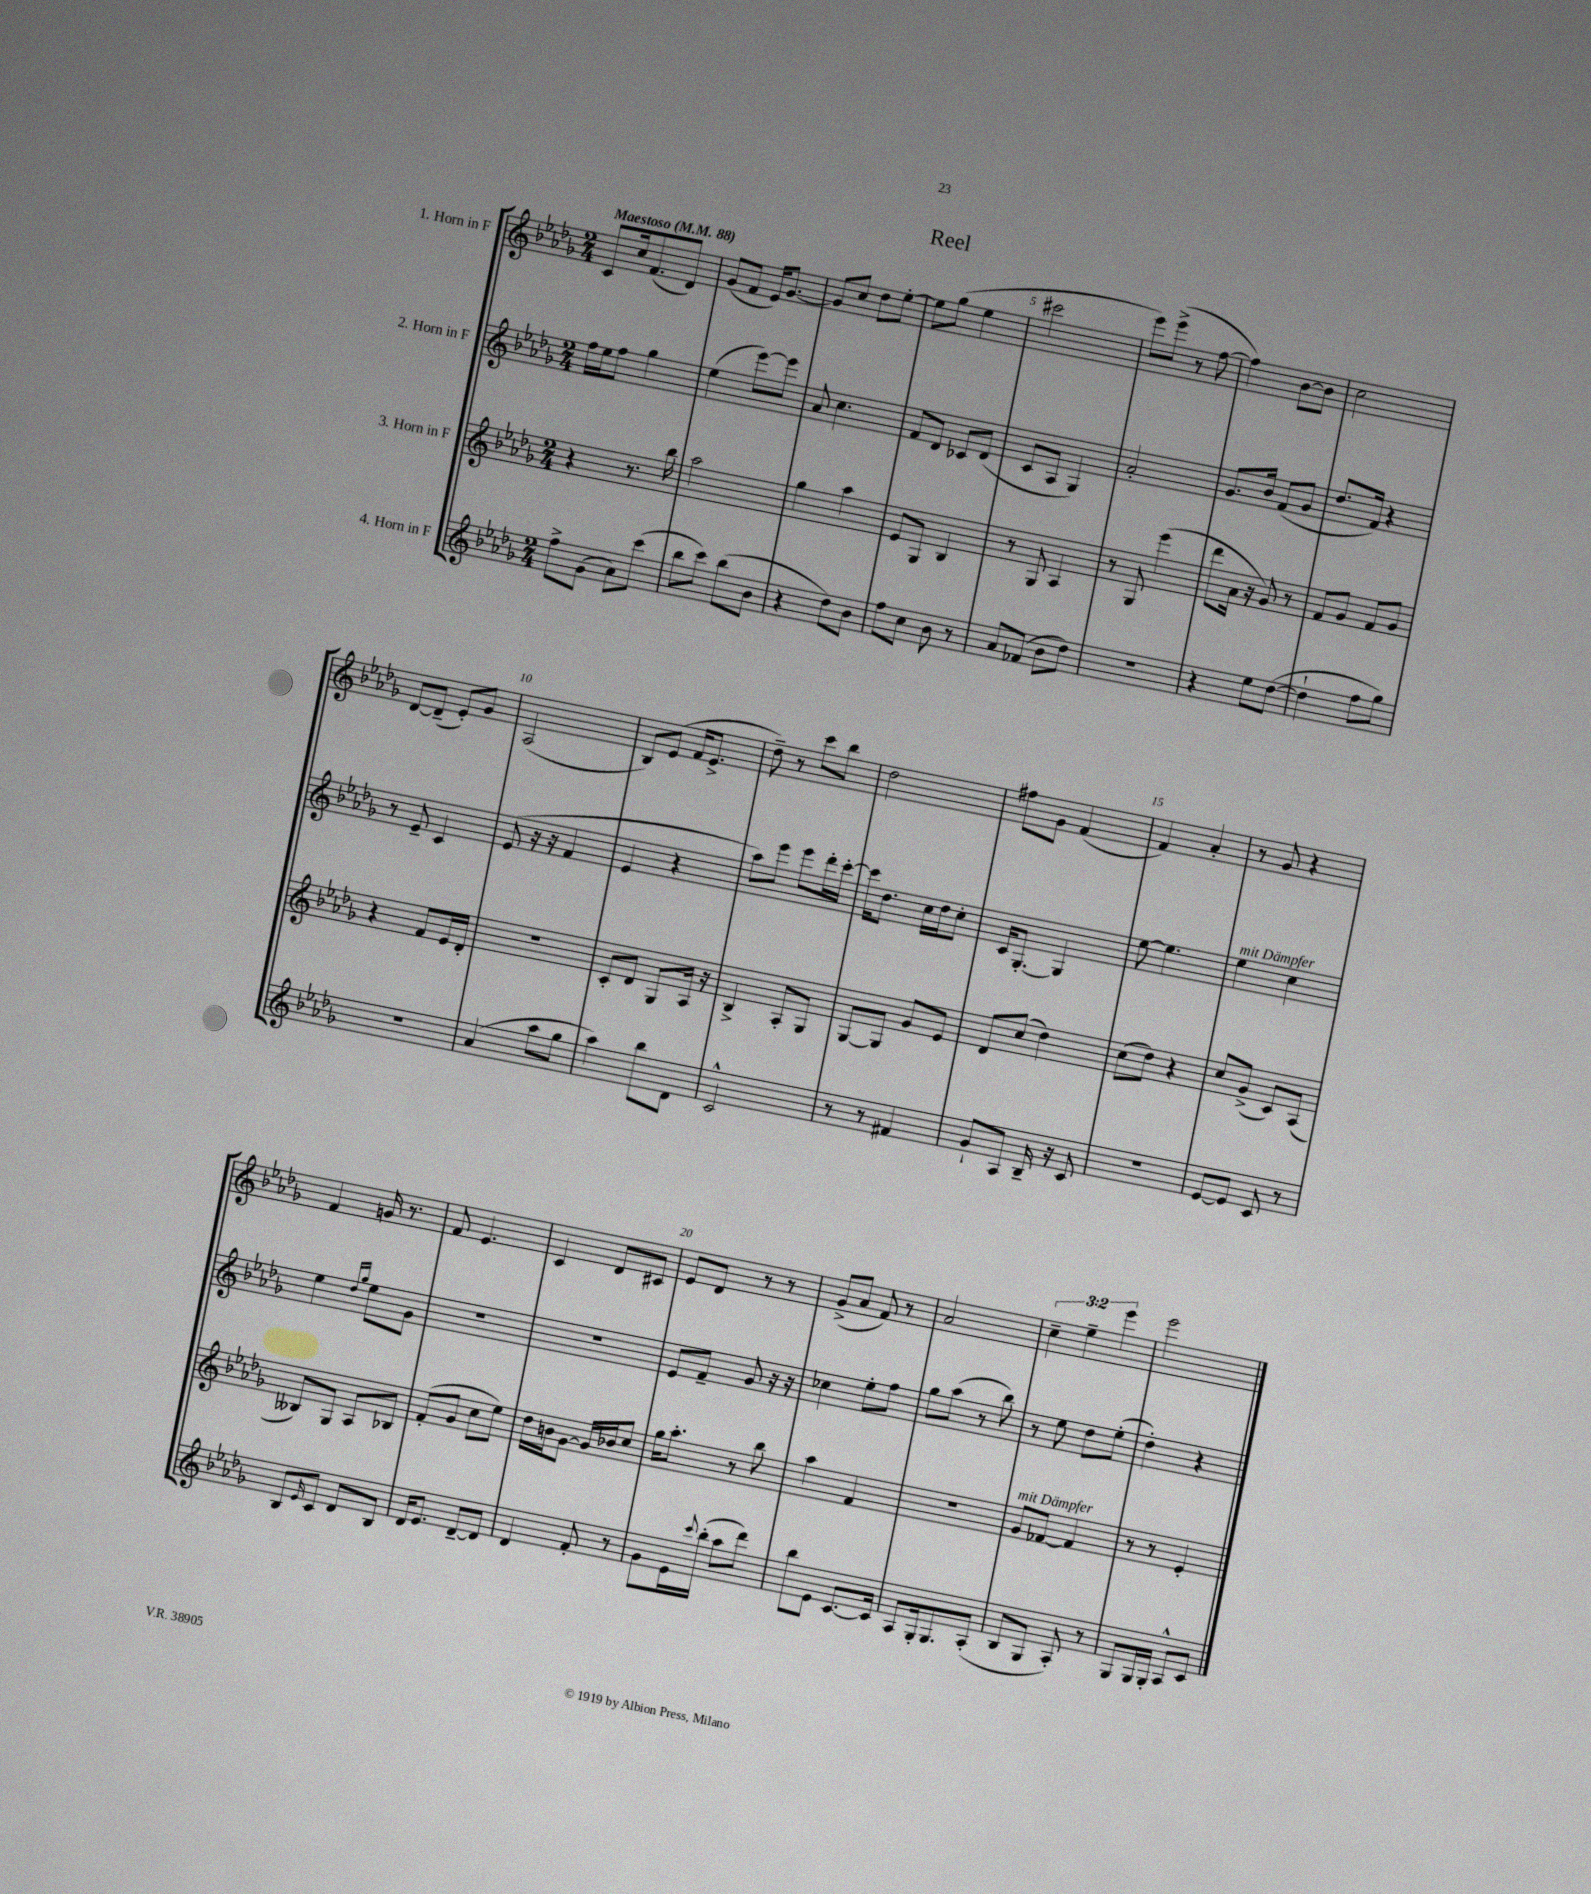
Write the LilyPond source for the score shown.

\header { title = "Reel" }
<<
\new StaffGroup <<
\new Staff = "s0" \with { instrumentName = "1. Horn in F" } {
    \clef treble \key des \major \numericTimeSignature \time 2/4 \override Staff.TupletNumber.text = #tuplet-number::calc-fraction-text \tempo "Maestoso" 4 = 88
    c'8 c''16 f'8.( des'8) |
    ges'8( f'8 ees'16) ges'8.~ |
    ges'8 c''8 des''8 ees''8~-. |
    ees''8 ges''8( ees''4 |
    cis'''2 |
    ees'''8) ees'''8->( r8 f''8~ |
    f''4) bes'8~ bes'8 |
    c''2 |
    des'8~ des'8--( ees'8-.) ges'8 |
    aes2( |
    bes8) ees'8( f'16 ees'8.-> |
    des''8--) r8 c'''8 bes''8 |
    des''2 |
    fis''8 ges'8 f'4( |
    f'4) aes'4-. |
    r8 ges'8 r4 |
    f'4 g'16 r8. |
    f'8 ees'4. |
    c'4 des'8 cis'8 |
    ees'8 des'8 r8 r8 |
    ges'8->( aes'8 f'8) r8 |
    aes'2 |
    \tuplet 3/2 { c''4-- ees''4-- ees'''4 } |
    ees'''2 \bar "|." |
}
\new Staff = "s1" \with { instrumentName = "2. Horn in F" } {
    \clef treble \key des \major \numericTimeSignature \time 2/4
    f''16 ees''16 f''8 ges''4 |
    ees''4( ees'''8~) ees'''8 |
    aes'8 c''4. |
    f'8 des'8 ces'8 des'8( |
    c'8 aes8 ges4) |
    aes'2-. |
    ges'8. bes'16 f'8( ges'8 |
    des''8. f'16) r4 |
    r8 ees'8-- c'4 |
    ees'8( r16 r16 f'4 |
    ees'4 r4 |
    aes''8) ees'''8 ees'''8 des'''16-. c'''16~-. |
    c'''16 des''8. c''16 des''16 c''8-. |
    c'16 ges8.~-. ges4 |
    ees''8~ ees''4. |
    ees''4^\markup { \italic "mit Dämpfer" } c''4 |
    ees''4 \grace { des''16 ges''16 } ees''8 ges'8 |
    R2 |
    R2 |
    ees'8 f'8-- ges'8 r16 r16 |
    ces''4 ees''8-. f''8 |
    ges''8 aes''8( r8 bes''8) |
    r8 ees''8 des''8 ees''8-.( |
    des''4-.) r4 \bar "|." |
}
\new Staff = "s2" \with { instrumentName = "3. Horn in F" } {
    \clef treble \key des \major \numericTimeSignature \time 2/4
    r4 r8. bes''16 |
    aes''2 |
    ges''4 aes''4 |
    ees'8 ges8 bes4 |
    r8 ges8 aes4 |
    r8 ges8 ees'''4( |
    des'''8 aes'16 r16 ges'8) r8 |
    f'8 ges'8 f'8 ges'8 |
    r4 f'8 ees'16 des'16-. |
    R2 |
    c'8-. des'8 ges8 aes16 r16 |
    bes4-> aes8-. ges8 |
    ges8~ ges8 ges'8 ees'8 |
    des'8 c''8( des''4) |
    c''8( des''8) r4 |
    c''8 ges'8->( c'8) aes8( |
    beses8) ges8 aes8 bes8 |
    f'8-.( ges'8 c''8 ees''8) |
    des''16 b'16 ges'8~ ges'16 bes'16 c''8 |
    ges''16 aes''8.-. r8 bes''8 |
    aes''4 f'4 |
    R2 |
    ges'8^\markup { \italic "mit Dämpfer" } fes'8~ fes'4 |
    r8 r8 ees'4-. \bar "|." |
}
\new Staff = "s3" \with { instrumentName = "4. Horn in F" } {
    \clef treble \key des \major \numericTimeSignature \time 2/4
    f''8-> ges'8( aes'8) c'''8( |
    bes''8 c'''8) bes''8( bes'8 |
    r4 des''8) bes'8 |
    f''8 c''8 bes'8 r8 |
    aes'8 fes'8( bes'8 des''8) |
    R2 |
    r4 ees''8 des''8~( |
    des''4-! f''8 ges''8) |
    R2 |
    aes'4( aes''8 ges''8 |
    aes''4) bes''8 des'8 |
    c'2-^ |
    r8 r8 fis'4 |
    ges'8-! aes8 bes16-- r16 c'8 |
    r2 |
    ees'8~ ees'8 c'8 r8 |
    bes8 \grace { ees'16 } c'8 des'8 bes8 |
    des'16 ees'8. des'8~-- des'8 |
    des'4 f'8-. r8 |
    ges'8 ees'16 \appoggiatura { c'''8 } bes''16-.( aes''8 des'''8) |
    bes''8 ees'8 c'8.~ c'16 |
    aes8 ges16-. ges8. aes8-.( |
    bes8 ges8 aes8-.) r8 |
    ges8 ges16 ges16-. aes8-^ c'8 \bar "|." |
}
>>
>>
\layout { \context { \Score \override BarNumber.break-visibility = ##(#f #t #t) barNumberVisibility = #(every-nth-bar-number-visible 5) } }
